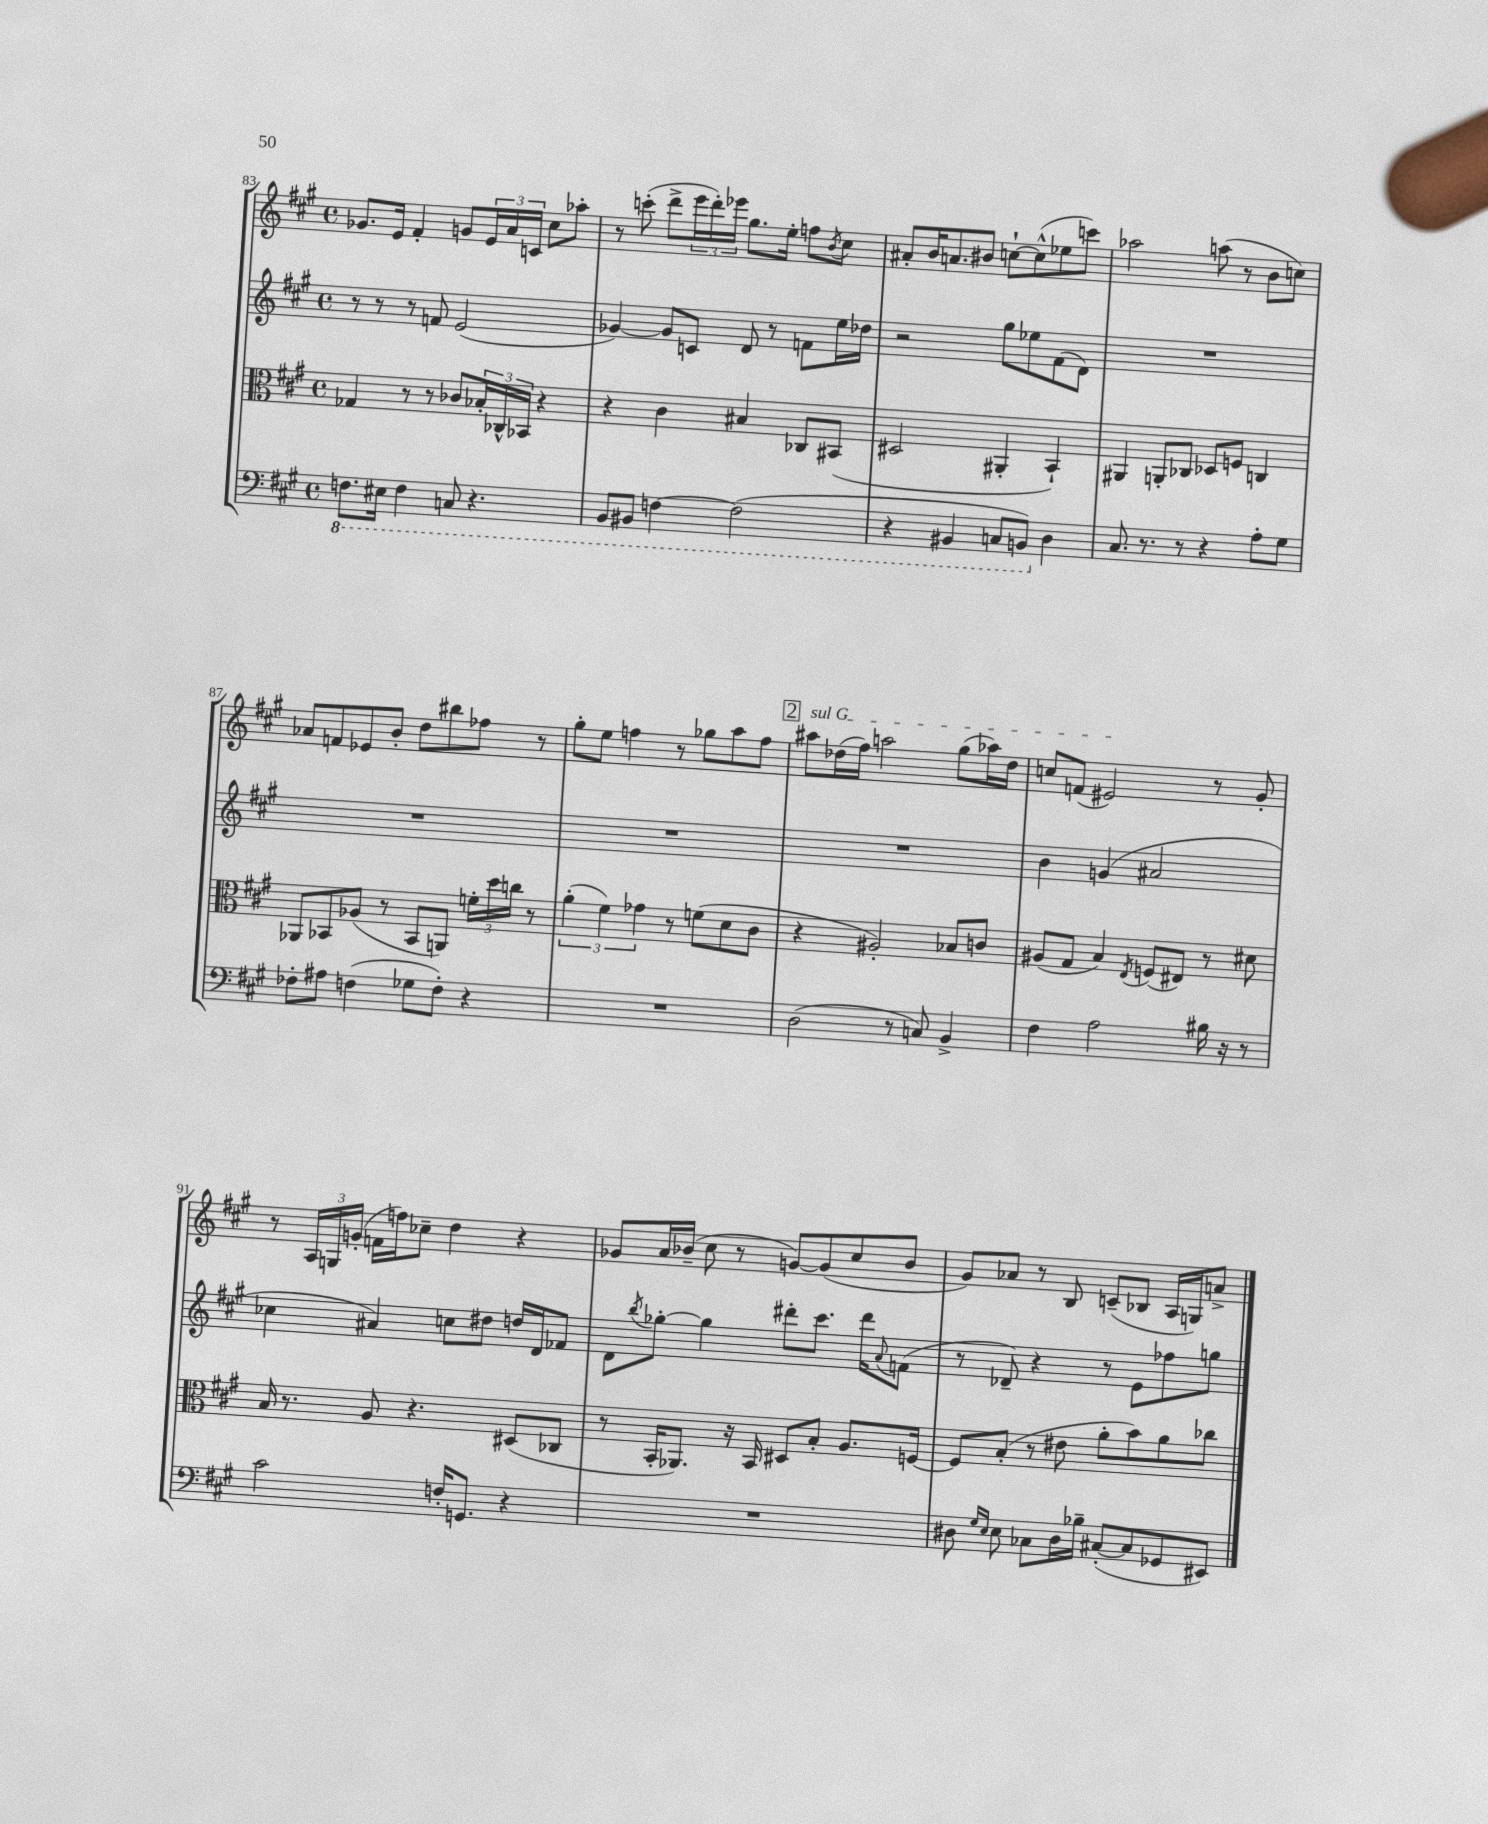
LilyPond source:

<<
\new StaffGroup <<
\new Staff = "s0" {
    \clef treble \key a \major \defaultTimeSignature \time 4/4
    ges'8. e'16 fis'4-. g'8 \tuplet 3/2 { e'16 a'16 c'16 } cis''8 aes''8-. |
    r8 c'''8-.( d'''8-> \tuplet 3/2 { e'''16 d'''16-.) ees'''16 } gis''8. e''16-. f''8 \acciaccatura { b'8 } cis''8 |
    ais'8-. b'16 a'8. bis'8 c''8~-! c''8-^( ees''8 c'''8) |
    aes''2 a''8( r8 b'8 c''8) |
    aes'8 f'8 ees'8 b'8-. d''8 bis''8 fes''8 r8 |
    gis''8-. e''8 f''4 r8 ges''8 a''8 f''8 |
    \mark \markup { \box "2" } \once \override TextSpanner.bound-details.left.text = \markup { \italic "sul G" } ais''8\startTextSpan des''16( fis''16) a''2 gis''8( aes''16) des''16 |
    c''8 f'8( eis'2\stopTextSpan) r8 gis'8-. |
    r8 \tuplet 3/2 { a16 g16 g'16-.( } f'16 f''16) ces''8-- d''4 r4 |
    ges'8 a'16 bes'16--( cis''8 r8 g'8~) g'8( cis''8 bes'8 |
    gis'8) aes'8 r8 b8 c'8--( bes8 a16 g16) a'8-> \bar "|." |
}
\new Staff = "s1" {
    \clef treble \key a \major \defaultTimeSignature \time 4/4
    r8 r8 r8 f'8 e'2( |
    ges'4~) ges'8 c'8 d'8 r8 f'8 e''16 des''16 |
    r2 gis''8 ees''8 fis'8( d'8) |
    R1 |
    R1 |
    R1 |
    \mark \markup { \box "2" } R1 |
    b'4 g'4( ais'2 |
    ces''4 ais'4) c''8 dis''8 d''16 d'16 fes'8 |
    d'8 \acciaccatura { b''8 } ges''8~-. ges''4 dis'''8-. cis'''8. dis'''16 \appoggiatura { a'8 } f'8( |
    r8 des'8--) r4 r8 e'8 fes''8 g''8 \bar "|." |
}
\new Staff = "s2" {
    \clef alto \key a \major \defaultTimeSignature \time 4/4
    ges4 r8 r8 ces'8 \tuplet 3/2 { bes16-. ces16-^ bes,16 } r4 |
    r4 cis'4 bis4 ces8 bis,8( |
    dis2 ais,4-. b,4-!) |
    ais,4 a,8-. ces8 des8 f8 c4 |
    aes,8 bes,8 aes8( r8 bes,8 a,8) \tuplet 3/2 { f'16-. d''16 c''16 } r8 |
    \tuplet 3/2 { a'4-.( fis'4) ges'4 } r8 f'8( d'8 cis'8 |
    \mark \markup { \box "2" } r4 ais2-.) bes8 c'8 |
    ais8( gis8 b4) \acciaccatura { e8 } f8( eis8) r8 dis'8 |
    b16 r8. a8 r4. dis8( ces8 |
    r8 b,16-. aes,8.) r16 b,16 dis8 b8-. a8. f16~ |
    f8 b8-.( r8 eis'8 a'8-. b'8) a'8 ces''8 \bar "|." |
}
\new Staff = "s3" {
    \clef bass \key a \major \defaultTimeSignature \time 4/4
    \ottava #-1 f,8. eis,16 f,4 c,8 r4. |
    b,,8 bis,,8 f,4~ f,2( |
    r4 bis,,4 c,8 b,,8) \ottava #0 d4 |
    cis8. r8. r8 r4 a8-. gis8 |
    fes8-. ais8 f4( ges8 f8-.) r4 |
    R1 |
    \mark \markup { \box "2" } d2( r8 c8) b,4-> |
    fis4 a2 bis16 r16 r8 |
    cis'2 f16-. g,8. r4 |
    R1 |
    dis8 \grace { gis16 e16 } e8 ces8 dis16 bes16-- cis8~-.( cis8 ges,8 eis,8) \bar "|." |
}
>>
>>
\layout { \context { \Score currentBarNumber = #83 } }
